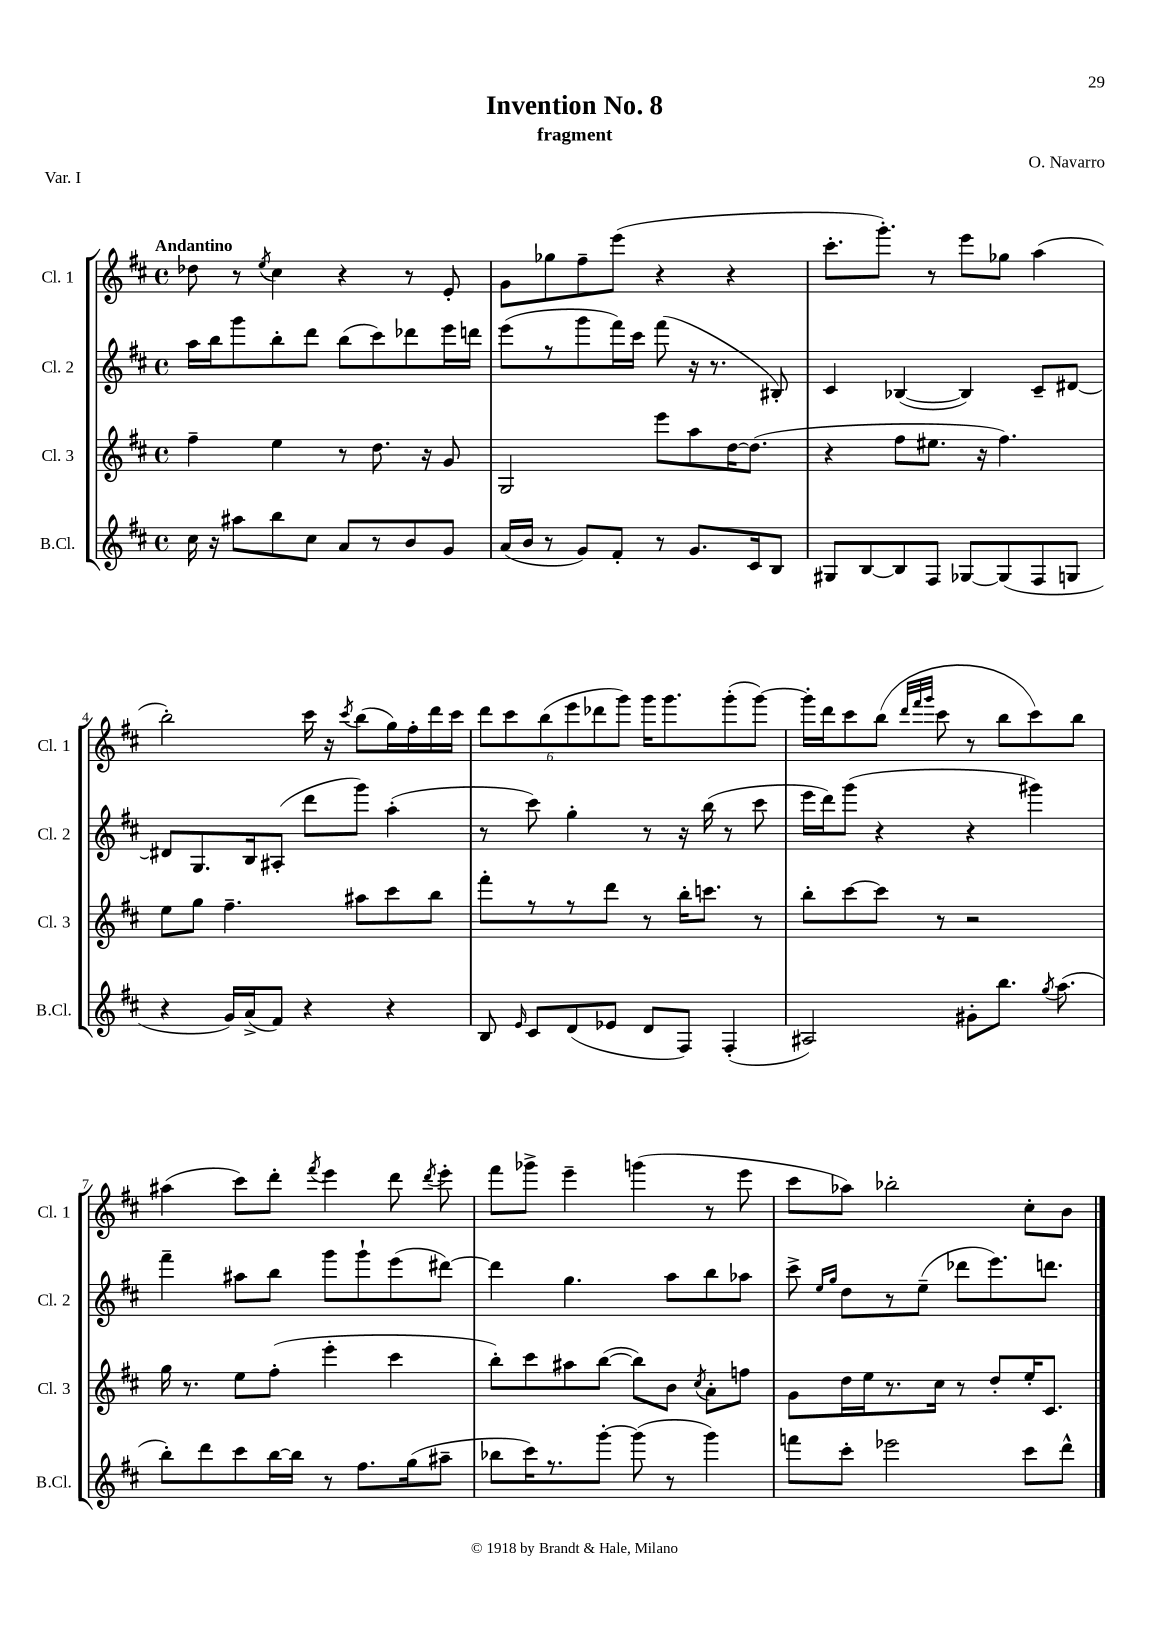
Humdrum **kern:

**kern	**kern	**kern	**kern
*part4	*part3	*part2	*part1
*staff4	*staff3	*staff2	*staff1
*I"B.Cl.	*I"Cl. 3	*I"Cl. 2	*I"Cl. 1
*I'B.Cl.	*I'Cl. 3	*I'Cl. 2	*I'Cl. 1
*clefG2	*clefG2	*clefG2	*clefG2
*k[f#c#]	*k[f#c#]	*k[f#c#]	*k[f#c#]
*M4/4	*M4/4	*M4/4	*M4/4
*met(c)	*met(c)	*met(c)	*met(c)
=1	=1	=1	=1
!	!	!	!LO:TX:a:B:t=Andantino
16cc#\	4ff#~\	16aa\LL	8dd-X\
16r	.	16bb\J	.
8aa#X\L	.	8ggg\	8r
.	.	.	8qee/
8bb\	4ee\	8bb'\	4cc#\
8cc#\J	.	8ddd\J	.
8a/L	8r	(8bb\L	4r
8r	8.dd\	8ccc#\)	.
8b/	.	8ddd-X\	8r
.	16r	.	.
8g/J	8g/	16eee\L	8e'/
.	.	16dddn\JJ	.
=2	=2	=2	=2
(16a/LL	2G/	(8eee\L	8g\L
16b/JJ	.	.	.
8r	.	8r	8gg-X\
8g/L)	.	8ggg\	8ff#~\
8f#'/J	.	16fff#\L)	(8eee\J
.	.	16ccc#\JJ	.
8r	8eee\L	(8fff#\	4r
8.g/L	8aa\	16r	.
.	.	8.r	.
.	[16dd\K	.	4r
16c#/k	(8.dd\J]	.	.
8B/J	.	8B#X'/)	.
=3	=3	=3	=3
8G#X/L	4r	4c#/	8.ccc#'\L
[8B/	.	.	.
.	.	.	8.ggg'\J)
8B/]	8ff#\L	([4B-X/	.
8F#/J	8.ee#X\J	.	8r
[8G-X/L	.	4B-/])	8eee\L
.	16r	.	.
(8G-/]	4.ff#\)	.	8gg-X\J
8F#/	.	8c#~/L	(4aa\
8Gn/J	.	[8d#X/J	.
!!LO:LB:g=z
=4	=4	=4	=4
4r	8ee\L	8d#X/L]	2bb'\)
.	8gg\J	8.G/	.
16g/LL)	4.ff#~\	.	.
(16a^/J	.	16B/k	.
8f#/J)	.	(8A#X'/J	.
4r	.	8ddd\L	16ccc#\
.	.	.	16r
.	.	.	8qccc#/
.	8aa#X\L	8ggg\J)	(8bb\L
4r	8ccc#\	(4aa'\	16gg\L)
.	.	.	16ff#'\
.	8bb\J	.	16ddd\
.	.	.	16ccc#\JJ
=5	=5	=5	=5
8B/	8fff#'\L	8r	12ddd\L
.	.	.	12ccc#\
16qqe/	.	.	.
8c#/L	8r	8ccc#\)	.
.	.	.	(12bb\
(8d/	8r	4gg'\	12eee\
.	.	.	12ddd-X\
8e-X/J	8ddd\J	.	.
.	.	.	12ggg\J)
8d/L	8r	8r	16ggg\KL
.	.	.	8.ggg\
8F#/J)	16bb'\KL	16r	.
.	8.cccn\J	(16bb\	.
(4F#'/	.	8r	(8ggg'\
.	8r	8ccc#\	[8ggg\J)
=6	=6	=6	=6
2A#X/)	8bb'\L	16eee\LL	16ggg'\LL]
.	.	16ddd\J)	16ddd\J
.	[8ccc#\	(8ggg\J	8ccc#\
.	8ccc#\J]	4r	(8bb\J
.	.	.	32qqddd/LLL
.	.	.	32qqfff#/
.	.	.	32qqggg/JJJ
.	8r	.	8ccc#\
8g#X'\L	2r	4r	8r
8.bb\J	.	.	8bb\L
.	.	4ggg#X\)	8ccc#\)
8qgg/	.	.	.
(8.aa\	.	.	.
.	.	.	8bb\J
!!LO:LB:g=z
=7	=7	=7	=7
8bb'\L)	16gg\	4fff#~\	(4aa#X\
.	8.r	.	.
8ddd\	.	.	.
8ccc#\	8ee\L	8aa#X\L	8ccc#\L)
[16bb\L	(8ff#'\J	8bb\J	8ddd'\J
16bb\JJ]	.	.	.
.	.	.	8qfff#/
8r	4eee'\	8ggg\L	4eee\
8.ff#\L	.	8ggg`\	.
.	4ccc#\	(8eee\	8ddd\
(16gg\k	.	.	.
.	.	.	8qddd/
8aa#X~\J	.	[8ddd#X\J)	8eee'\
=8	=8	=8	=8
8bb-X\L	8bb'\L)	4ddd#\]	8fff#\L
16ccc#\K)	8ccc#\	.	8ggg-X^\J
8.r	.	.	.
.	8aa#X\	4.gg\	4eee~\
[8ggg'\J	([8bb\J	.	.
(8ggg\]	8bb\L])	.	(4gggn\
8r	8b\J	8aa\L	.
.	8qcc#/	.	.
4ggg\)	8a'\L	8bb\	8r
.	8ffn\J	8aa-X\J	8eee\
=9	=9	=9	=9
8fffn\L	8g\L	8ccc#^\	8ccc#\L
.	.	16qqee/LL	.
.	.	16qqgg/JJ	.
8ccc#'\J	16dd\L	8dd\L	8aa-X\J)
.	16ee\J	.	.
2eee-X\	8.r	8r	2bb-X'\
.	.	(8ee~\J	.
.	16cc#\Jk	.	.
.	8r	8ddd-X\L	.
.	8dd'/L	8.eee\)	.
8ccc#\L	16ee'/K	.	8cc#'\L
.	8.c#/J	8.dddn\J	.
8ddd^^\J	.	.	8b\J
==	==	==	==
*-	*-	*-	*-
